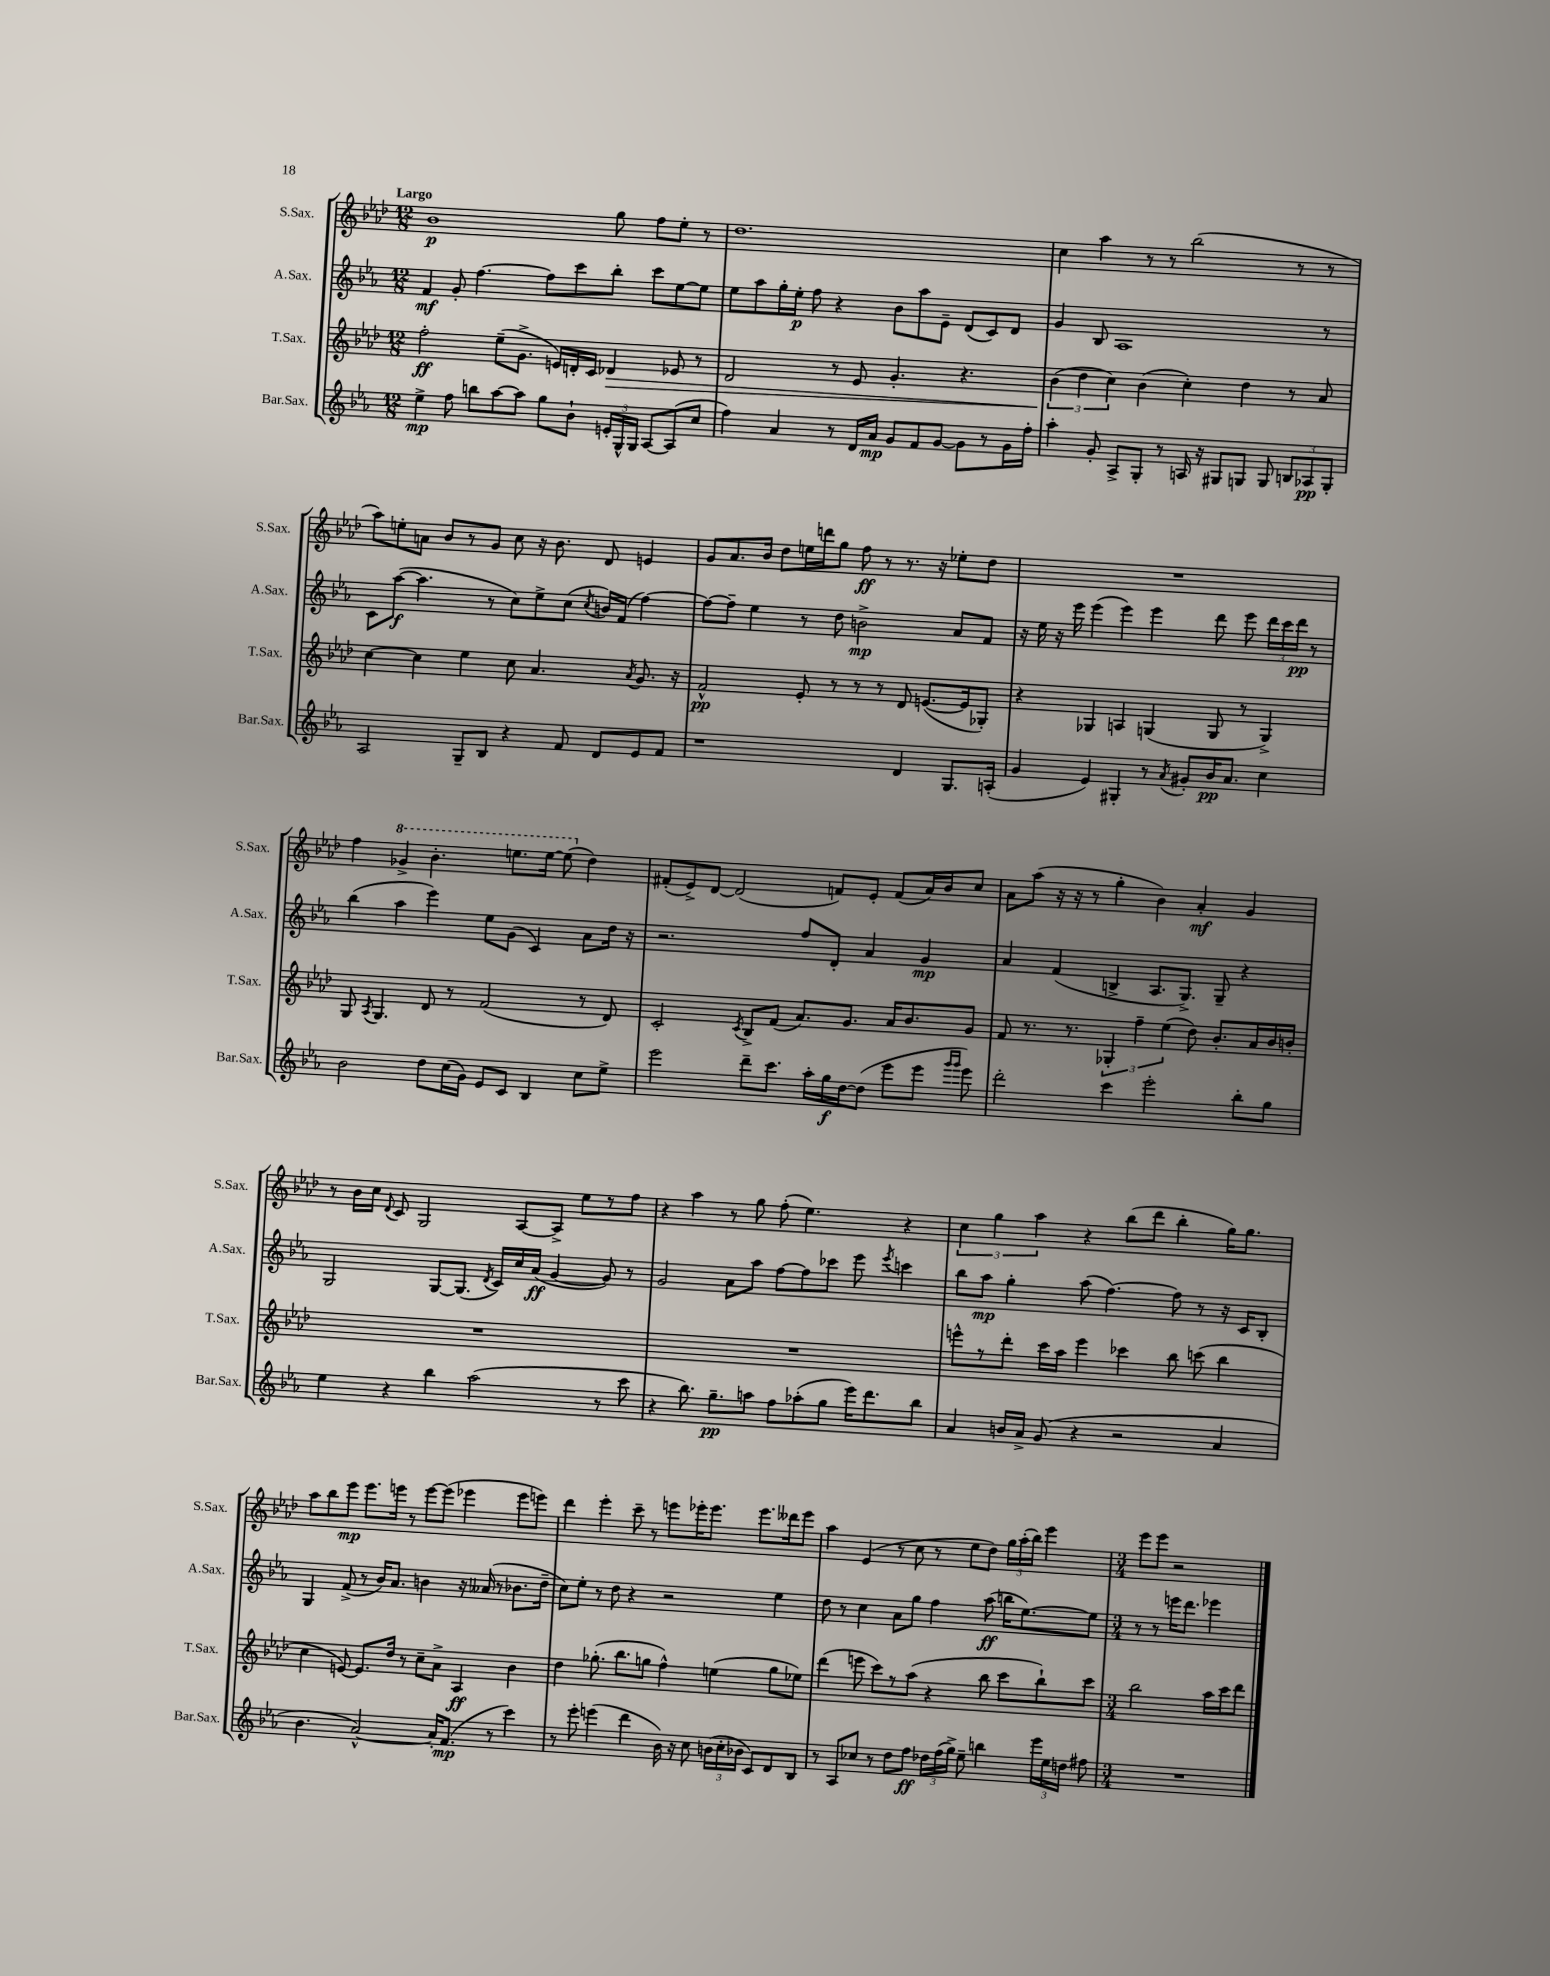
<<
\new StaffGroup <<
\new Staff = "s0" \with { instrumentName = "S.Sax." shortInstrumentName = "S.Sax." } {
    \clef treble \key aes \major \numericTimeSignature \time 12/8 \tempo "Largo"
    \autoBeamOff bes'1\p g''8 f''8[ ees''8]-. r8 |
    des''1. |
    c''4 aes''4 r8 r8 bes''2( r8 r8 |
    aes''8[) e''8-. a'8] bes'8[ r8 g'8] c''8 r16 bes'8. des'8 e'4 |
    g'8[ aes'8. bes'16] des''8[ e''16 d'''16 g''8] f''8\ff r8 r8. r16 ees''8[-. des''8] |
    R1. |
    f''4 \ottava #1 ges''4-> bes''4.-. e'''8.[ e'''16]~ e'''8( \ottava #0 des''4) |
    fis'8[-.( ees'8->) des'8]~ des'2( f'8[) ees'8]-. f'8[( aes'16) bes'16 c''8] |
    aes'8[ aes''8]( r16 r16 r8 g''4-. bes'4) aes'4-.\mf g'4 |
    r8 bes'16[ c''16] \appoggiatura { des'8 } c'8 g2 aes8[~ aes8]-> ees''8[ r8 f''8] |
    r4 aes''4 r8 g''8 f''8-.( ees''4.) r4 |
    \tuplet 3/2 { c''4 g''4 aes''4 } r4 bes''8[( des'''8] bes''4-. g''16[) g''8.] |
    aes''8[ bes''8 ees'''8]\mp ees'''8.[ e'''16] r8 e'''8[~ e'''8]( ees'''4 ees'''8[ e'''8]) |
    des'''4 ees'''4-. c'''8-- r8 e'''8[ ees'''16-. ees'''8.] ees'''8.[ deses'''16 ees'''8] |
    aes''4 ees'4( r8 c''8 r8 ees''8[ des''8]) \tuplet 3/2 { g''16[ aes''16-.( bes''16]) } ees'''4 |
    \numericTimeSignature \time 3/4 ees'''8[ ees'''8] r2 \bar "|." |
}
\new Staff = "s1" \with { instrumentName = "A.Sax." shortInstrumentName = "A.Sax." } {
    \clef treble \key ees \major \numericTimeSignature \time 12/8
    \autoBeamOff f'4\mf g'8-. f''4.~ f''8[ c'''8 bes''8]-. c'''8[ ees''8~ ees''8] |
    ees''8[ aes''8 g''16-. ees''16]-.\p f''8 r4 bes'8[ aes''8 ees'8]-- d'8[( c'8) d'8] |
    g'4 bes8 aes1 r8 |
    c'8[ aes''8]~\f( aes''4. r8 c''8[) ees''8-> c''8]( \acciaccatura { c''8 } b'16[) f'16]( f''4~) |
    f''8[~ f''8]-- ees''4 r8 d''8 b'2->\mp aes'8[ f'8] |
    r16 ees''16 r16 ees'''16 ees'''4( ees'''4) ees'''4 d'''8 ees'''8 \tuplet 3/2 { d'''16[ c'''16 d'''16]\pp } r8 |
    bes''4( aes''4 ees'''4) ees''8[ g'8]( c'4) aes'8[ d''16] r16 |
    r2. f''8[ d'8]-. aes'4 g'4\mp |
    aes'4 f'4( b4-> aes8.[ g8.]->) g8-- r4 |
    g2 g8[~ g8.]( \acciaccatura { d'8 } c'16[) c''16 aes'16]\ff( g'4~ g'8) r8 |
    g'2 aes'8[ aes''8] f''8[~ f''8 ces'''8] ees'''8 \acciaccatura { ees'''8 } c'''4 |
    bes''8[ aes''8]\mp g''4-. aes''8( f''4.~) f''8 r8 r16 c'16[ bes8]-. |
    g4 f'8->( r8 bes'16[) aes'8.] b'4 r16 aeses'16( r8 bes'8.[ d''16]-- |
    c''8[) ees''8]-. r8 d''8 r4 r2 ees''4 |
    d''8 r8 c''4 aes'8[ g''8] f''4 aes''8\ff( b''16[ ees''8.~) ees''8] |
    \numericTimeSignature \time 3/4 r8 r8 e'''16[ d'''8.] ees'''4 \bar "|." |
}
\new Staff = "s2" \with { instrumentName = "T.Sax." shortInstrumentName = "T.Sax." } {
    \clef treble \key aes \major \numericTimeSignature \time 12/8
    \autoBeamOff f''2-.\ff ees''8[--( g'8.]-> e'16[) d'16-. c'16] des'4\> ees'8 r8 |
    des'2 r8 ees'8 g'4.-. r4. |
    \tuplet 3/2 { bes'4\!( des''4 c''4) } bes'4( c''4-.) des''4 r8 aes'8 |
    c''4~ c''4 ees''4 c''8 aes'4. \acciaccatura { aes'8 } g'8. r16 |
    f'2-^\pp ees'8-. r8 r8 r8 des'8 e'8.[~( e'16 ges8]-.) |
    r4 ges4 a4 g4( g8 r8 g4->) |
    g8 \acciaccatura { aes8 } g4. des'8 r8 f'2( r8 des'8) |
    c'2-. \acciaccatura { c'8 } bes8[-> f'8]( aes'8.[) g'8.] aes'16[ bes'8. g'8] |
    f'8 r8. r8. \tuplet 3/2 { ges4-. f''4-- ees''4( } des''8) bes'8.[-. aes'16 bes'16 b'16]-. |
    R1. |
    R1. |
    e'''8[-^ r8 des'''8]-. c'''16[ aes''16] e'''4 ces'''4 bes''8 c'''8( bes''4 |
    c''4 e'8~) e'8.[ des''16] r8 c''8[-- aes'8]-> aes4\ff bes'4 |
    des''4 ges''8.-.( bes''8.[ g''8] f''4-^) e''4( g''8[ ees''8]) |
    des'''4( e'''8 c'''8[) r8 aes''8]( r4 bes''8 c'''8[ bes''8-!) c'''8] |
    \numericTimeSignature \time 3/4 bes''2 aes''16[ c'''16 des'''8] \bar "|." |
}
\new Staff = "s3" \with { instrumentName = "Bar.Sax." shortInstrumentName = "Bar.Sax." } {
    \clef treble \key ees \major \numericTimeSignature \time 12/8
    \autoBeamOff ees''4->\mp f''8 b''8[ aes''8~ aes''8] g''8[ bes'8]-! \tuplet 3/2 { e'16[-. g16-^ g16] } aes8[~ aes8( c''8] |
    f''4) aes'4 r8 d'16[ aes'16]\mp g'8[ f'8 g'8]~ g'8[ r8 g'16 f''16]-. |
    aes''4-. g'8-. aes8[-> g8]-. r8 a16 r16 gis8[ g8] g8 \tuplet 3/2 { b8[ aes8\pp g8]-. } |
    aes2 g8[-- bes8] r4 f'8 d'8[ ees'8 f'8] |
    r1 d'4 g8.[ a16]-.( |
    g'4 ees'4) gis4-. r8 \acciaccatura { aes'8 } gis'8[-. bes'16\pp aes'8.] c''4 |
    bes'2 d''8[ c''16( g'16]) ees'8[ c'8] bes4 c''8[ ees''8]-> |
    ees'''2 d'''8[-- c'''8.] aes''16[-. g''16\f d''16~ d''8]( ees'''8[ ees'''8] \grace { g'''16[ g'''16] } ees'''8) |
    d'''2-. c'''4 ees'''2-. bes''8[-. g''8] |
    ees''4 r4 bes''4 aes''2( r8 c'''8 |
    r4 bes''8.) g''8.[--\pp a''8] f''8[ aes''8-.( g''8] ees'''16[) d'''8. bes''8] |
    aes'4 b'16[ aes'16]-> g'8( r4 r2 aes'4 |
    bes'4. aes'2~-^) aes'16[-. f'8.]\mp( r8 c'''4) |
    r8 ees'''8-. e'''4( d'''4 bes'16) r16 c''8 \tuplet 3/2 { b'16[( c''16-. bes'16] } c'8[) d'8 bes8] |
    r8 aes8[ ces''8] r8 d''8[ f''8]\ff \tuplet 3/2 { des''16[ f''16( g''16]->) } ees''8-- b''4 \tuplet 3/2 { ees'''16[ ees''16 d''16] } fis''8 |
    \numericTimeSignature \time 3/4 R2. \bar "|." |
}
>>
>>
\layout { \context { \Score \remove "Bar_number_engraver" } }
